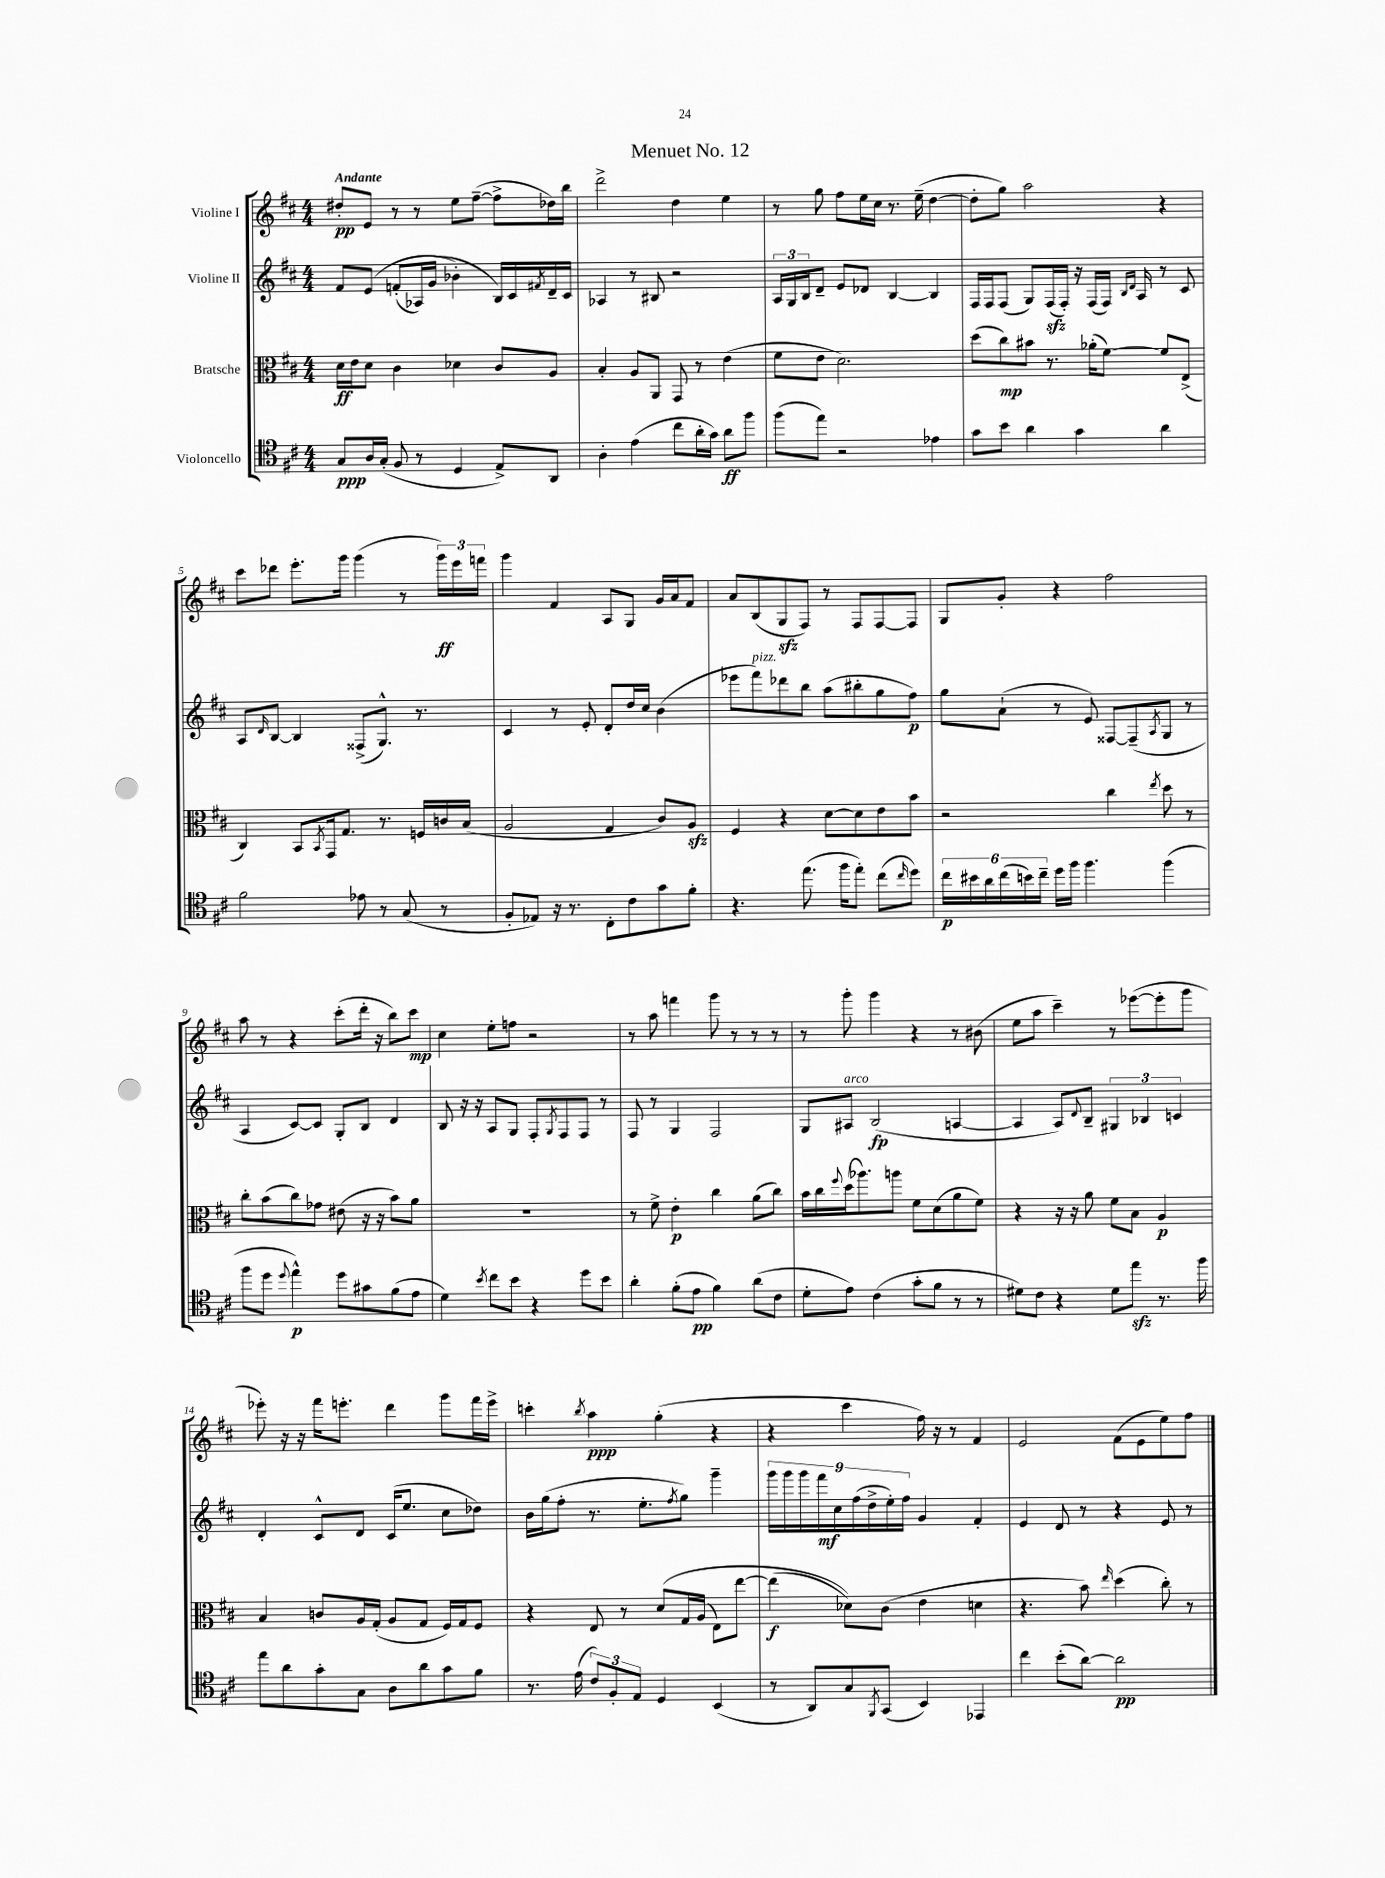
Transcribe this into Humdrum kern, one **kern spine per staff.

**kern	**kern	**kern	**kern
*staff4	*staff3	*staff2	*staff1
*clefC4	*clefC3	*clefG2	*clefG2
*k[f#c#]	*k[f#c#]	*k[f#c#]	*k[f#c#]
*M4/4	*M4/4	*M4/4	*M4/4
8G	16d	8f#	8dd#'
.	16e	.	.
16A	8d	&(8e	8e
(16G'	.	.	.
8F#	4c#	(8f'	8r
8r	.	16A-)	8r
.	.	(16g	.
4D	4d-	4b-'&)	8ee
.	.	.	([8ff#~
8E^)	8c#	16B)	8ff#^]
.	.	16c#	.
.	.	8qf#	.
8AA	8A	16d~	16dd-)
.	.	16c#	16bb
=	=	=	=
4A'	4B'	4A-	2ddd^
(4e	8A	8r	.
.	8AA	8B#	.
8cc#	8GG	2r	4dd
16a'	8r	.	.
16g)	.	.	.
8a	(4e	.	4ee
8ff#	.	.	.
=	=	=	=
(8ff#	8f#	24A	8r
.	.	24G	.
.	.	24B	.
8ee)	8e	8d~	8gg
2r	2.d)	8e	8ff#
.	.	8d-	16ee
.	.	.	16cc#
.	.	[4B	8.r
.	.	.	(16ee~
4e-	.	4B]	[4dd
=	=	=	=
8g	(8dd	16F#	8dd']
.	.	16F#	.
8b	8cc#)	(8F#	8gg)
4a	8b#	8G)	2aa
.	8.r	(16F#	.
.	.	16F#')	.
4g	.	16r	.
.	(16a-'	(16F#	.
.	[8f#)	16F#)	.
.	.	16qqB	.
.	.	16qqd	.
.	.	16A	.
4a	8f#]	8r	4r
.	(8E^	8c#	.
=	=	=	=
2f#	4C#)	8A	8ccc#
.	.	16qqd	.
.	.	[8B	8ddd-
.	8BB	4B]	8.eee'
.	8qBB	.	.
.	16GG	.	.
.	8.G	.	16ggg
8e-	.	(8F##^	(4ggg
8r	8.r	8.G^^)	.
(8G	.	.	8r
.	16F	8.r	.
8r	16c	.	24ggg)
.	.	.	24eee
.	(16B	.	.
.	.	.	24fff
=	=	=	=
8F#'	2A	4c#	4ggg
8E-)	.	.	.
16r	.	8r	4f#
8.r	.	.	.
.	.	8e'	.
8C#'	4G	8d'	8A
8c#	.	16dd	8G
.	.	16cc#	.
8g	8c#)	(4b	16g
.	.	.	16a
8f#'	8A	.	8f#
=	=	=	=
4.r	4F#	8eee-	8a
.	.	8fff#)	(8B
.	4r	8ddd-	8G
(8.ee	.	8bb	8F#)
.	[8d	(8aa	8r
16ff#	.	.	.
8ee')	8d]	8bb#'	8F#
(8cc#	8e	8gg	[8F#
16qqcc#	.	.	.
8dd)	8b	8ff#)	8F#]
=	=	=	=
24cc#	2r	8gg	8G
24b#	.	.	.
24a	.	.	.
(24cc#	.	(8a`	8g'
24b)	.	.	.
24cc#~	.	.	.
16dd	.	8r	4r
16ff#	.	.	.
4.ff#	.	8e)	.
.	4cc#	[8F##	2ff#
.	.	(8F##~]	.
.	8qee	8qA	.
(4ff#	8dd	8G	.
.	8r	8r	.
=	=	=	=
8ff#	8cc#'	4A	8aa
8dd	(8b	.	8r
8qqdd	.	.	.
4ee^^)	8cc#)	[8c#)	4r
.	8g-	8c#]	.
8dd	(8e#	8G'	(8ccc#'
8g#	16r	8B	16ddd'
.	16r	.	16r
(8f#	8b)	4d	8bb)
8e	8a	.	8ccc#
=	=	=	=
4d)	1r	8B	4cc#
.	.	16r	.
.	.	16r	.
8qb	.	.	.
8cc#	.	8A	8ee'
8b	.	8G	8ff
4r	.	8F#'	2r
.	.	8qG	.
.	.	8F#	.
8dd	.	8F#	.
8b	.	8r	.
=	=	=	=
4a'	8r	8F#	8r
.	8f#^	8r	8aa
(8f#'	4e'	4G	4fff
8e	.	.	.
4f#)	4cc#	2F#	8ggg
.	.	.	8r
(8a	(8a	.	8r
8c#	8cc#)	.	8r
=	=	=	=
8d'	16b	8G	8r
.	16cc#	.	.
.	8qqff#	.	.
8e)	(16dd	8A#	8ggg'
.	8.aa-)	.	.
(4c#	.	(2B	4ggg
.	8aa	.	.
8g'	8f#	.	4r
8f#	(8d	.	.
8r	8a	[4A	8r
8r	8f#)	.	(8b#
=	=	=	=
8d#)	4r	4A]	8ee
8c#	.	.	8aa
4r	16r	8A)	4ccc#~)
.	16r	.	.
.	.	8qqd	.
.	8a	8B~	.
8d#	8f#	6G#	8r
8ee	8B	.	([8eee-
.	.	6B-	.
8.r	4A	.	8eee-']
.	.	6c	.
.	.	.	8ggg
16ff#	.	.	.
=	=	=	=
8ee	4B	4d'	8eee-')
8a	.	.	16r
.	.	.	16r
8g'	8c	8c#^^	16fff#
.	.	.	8.eee'
8G	16A	8d	.
.	(16G'	.	.
8A	8A	(16c#	4ddd
.	.	8.ee	.
8a	8G	.	.
8g	16F#)	8cc#	8ggg
.	16G	.	.
8f#	8F#	8dd-)	16fff#
.	.	.	16eee^
=	=	=	=
8.r	4r	16b	4ccc'
.	.	(16gg	.
.	.	8ff#'	.
(16e	.	.	.
.	.	.	8qbb
12c#)	8E	8.r	4aa
12F#'	.	.	.
.	8r	.	.
12E	.	.	.
.	.	8.ee'	.
4D	&(8d	.	(4gg'
.	.	8qff#	.
.	16G	8gg)	.
.	(16A	.	.
(4BB	8E)	4ggg~	4r
.	[8ee	.	.
=	=	=	=
8r	(4ee]	18ggg	4r
.	.	18ggg	.
.	.	18ggg	.
8AA)	.	.	.
.	.	18fff#	.
.	.	18cc#	.
8G	8d-)&)	.	4ccc#
.	.	(18ff#	.
.	.	18dd^	.
8qFF#	.	.	.
(8GG	(8c#	.	.
.	.	18ee')	.
.	.	18ff#	.
4BB)	4e	4g	16ff#)
.	.	.	16r
.	.	.	8r
4EE-	4d	4f#'	4f#
=	=	=	=
4cc#	4.r	4e	2e
(8b'	.	8d	.
[8a)	8b)	8r	.
.	16qqee	.	.
2a]	(4dd	4r	(8f#
.	.	.	8e
.	8cc#')	8e	8ee)
.	8r	8r	8ff#
==	==	==	==
*-	*-	*-	*-
